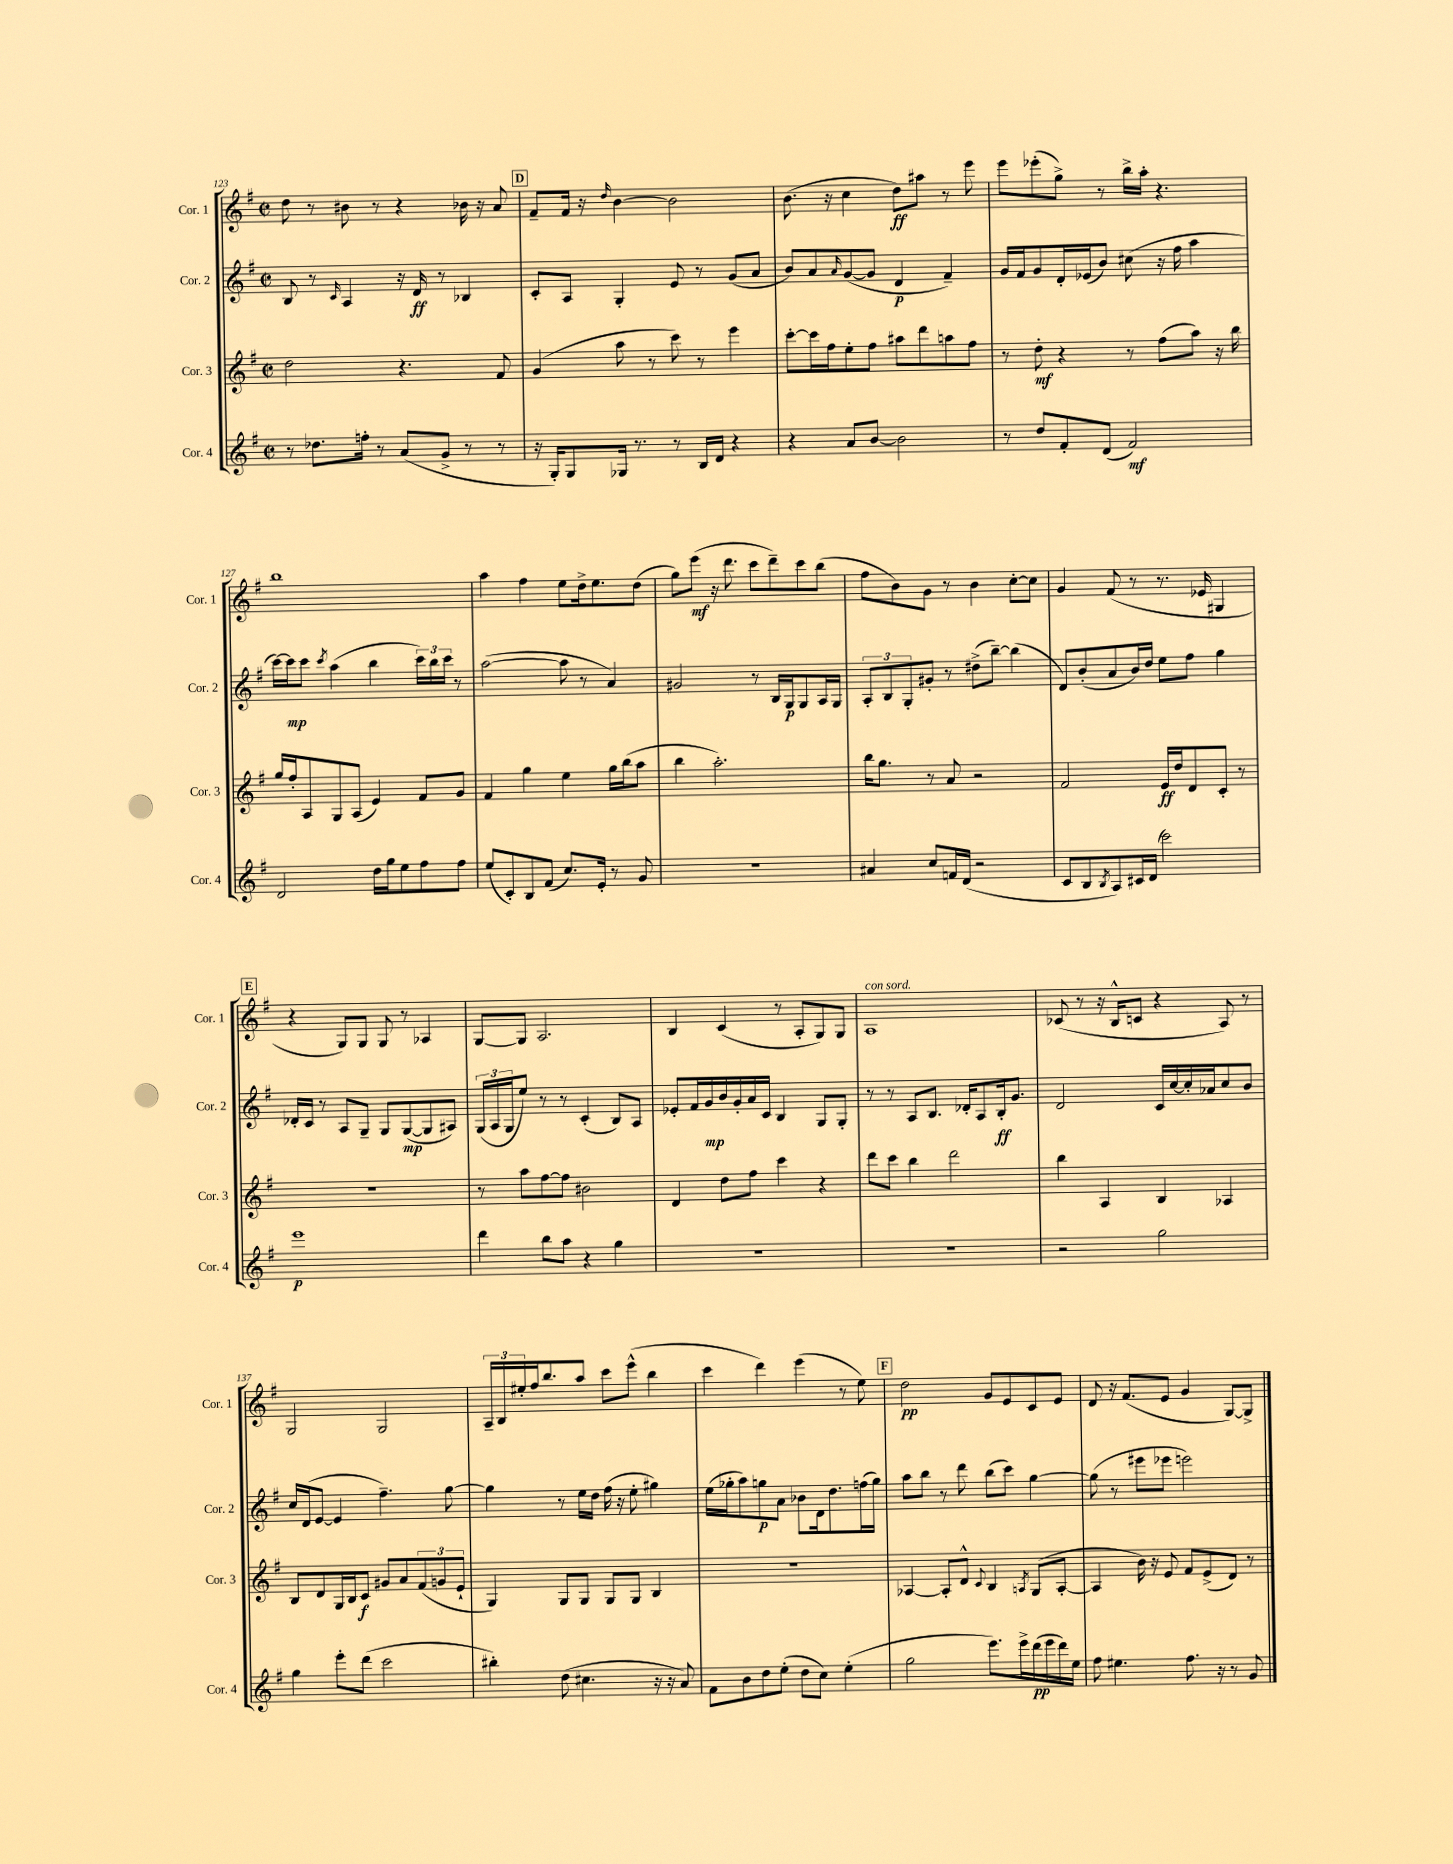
<<
\new StaffGroup <<
\new Staff = "s0" \with { instrumentName = "Cor. 1" shortInstrumentName = "Cor. 1" } {
    \clef treble \key g \major \defaultTimeSignature \time 2/2
    d''8 r8 bis'8 r8 r4 bes'16 r16 a'8 |
    \mark \markup { \box "D" } fis'8-- fis'16 r16 \grace { d''16 } b'4~ b'2 |
    b'8.( r16 c''4 d''8\ff) ais''8 r8 e'''8 |
    e'''8 ees'''8-.( g''8->) r8 b''16-> a''16-. r4. |
    b''1 |
    a''4 fis''4 e''8 d''16-> e''8. d''8( |
    g''8) e'''8\mf( r16 d'''8. c'''8 d'''8--) c'''8 b''8( |
    fis''8 b'8) g'8 r8 b'4 c''8~-. c''8 |
    g'4 fis'8( r8 r8. ees'16 gis4 |
    \mark \markup { \box "E" } r4 g8) g8 g8 r8 aes4 |
    g8~ g8 a2. |
    b4 c'4( r8 a8-. g8) g8 |
    a1^\markup { \italic "con sord." } |
    ces'8( r8 r16 b16-^ c'8 r4 a8) r8 |
    g2 g2 |
    \tuplet 3/2 { a16-- b16 eis''16-. } fis''16 b''8. a''8 c'''8 e'''8-^( b''4 |
    c'''4 d'''4) e'''4( r8 e''8) |
    \mark \markup { \box "F" } d''2\pp g'8 e'8 c'8 e'8 |
    d'8 r16 fis'8.( e'8 g'4 g8~) g8-> \bar "|." |
}
\new Staff = "s1" \with { instrumentName = "Cor. 2" shortInstrumentName = "Cor. 2" } {
    \clef treble \key g \major \defaultTimeSignature \time 2/2
    b8 r8 \grace { c'16 } a4 r16 d'16\ff r8 bes4 |
    \mark \markup { \box "D" } c'8-. a8 g4-. e'8 r8 g'8( a'8 |
    b'8) a'8 \grace { a'16 } g'8~( g'8 d'4\p fis'4--) |
    g'16 fis'16 g'8 d'16-. ees'16( b'8) cis''8( r16 fis''16 a''4 |
    c'''16~) c'''16\mp c'''8 \acciaccatura { c'''8 } a''4( b''4 \tuplet 3/2 { c'''16) b''16 c'''16 } r8 |
    a''2~( a''8 r8 a'4) |
    gis'2 r8 b16 g16\p g8 a16 g16 |
    \tuplet 3/2 { a8-. b8 g8-. } gis'8-. r8 dis''8->( b''8~--) b''4( |
    d'8) b'8-.( a'8 b'16) d''16 e''8 fis''8 g''4 |
    \mark \markup { \box "E" } des'16-. c'16 r8 a8 g8-- g8 g8~\mp( g8 ais8) |
    \tuplet 3/2 { g16( a16 g16 } e''8) r8 r8 c'4-.( b8) a8 |
    ees'8-. fis'16 g'16\mp b'16 g'16-. a'16 c'16 b4 g8 g8-. |
    r8 r8 a8 b8. des'16-. a8 b16-.\ff g'8. |
    d'2 c'16 c''16~ c''16-. aes'16 c''8 b'8 |
    c''16 d'16( e'8~ e'4 fis''4.--) g''8~ |
    g''4 r8 e''16 d''16 fis''16( r16 e''8-. gis''4) |
    e''16( ges''16-. a''8) g''8\p a'8 bes'8 d'16 d''8. f''16( g''16) |
    \mark \markup { \box "F" } a''8 b''8 r8 d'''8 b''8( c'''8) g''4~ |
    g''8( r8 eis'''8 ees'''8 e'''2) \bar "|." |
}
\new Staff = "s2" \with { instrumentName = "Cor. 3" shortInstrumentName = "Cor. 3" } {
    \clef treble \key g \major \defaultTimeSignature \time 2/2
    d''2 r4. fis'8 |
    \mark \markup { \box "D" } g'4( a''8 r8 c'''8) r8 e'''4 |
    c'''8~-. c'''16 fis''16 e''8-. fis''8 ais''8 d'''8 a''8 fis''8 |
    r8 d''8-.\mf r4 r8 fis''8( a''8) r16 b''16 |
    g''16 fis''16-. a8 g8 a8( e'4) fis'8 g'8 |
    fis'4 g''4 e''4 g''16 b''16( a''8 |
    b''4 a''2.-.) |
    b''16 g''8. r8 a'8 r2 |
    fis'2 e'16\ff d''16 d'8 c'8-. r8 |
    \mark \markup { \box "E" } R1 |
    r8 a''8 fis''8~ fis''8 bis'2 |
    d'4 d''8 fis''8 c'''4 r4 |
    d'''8 c'''8 b''4 d'''2 |
    b''4 a4 b4 aes4 |
    b8 d'8 g16 b16 c'8\f gis'8 a'8 \tuplet 3/2 { fis'8( g'8 e'8-! } |
    g4) g8 g8 g8 g8 b4 |
    r1 |
    \mark \markup { \box "F" } aes4~ aes8-. d'8-^ \appoggiatura { c'8 } b4 \acciaccatura { a8 } g8( a8~-. |
    a4 b'16) r16 e'8 fis'8 e'8->( d'8) r8 \bar "|." |
}
\new Staff = "s3" \with { instrumentName = "Cor. 4" shortInstrumentName = "Cor. 4" } {
    \clef treble \key g \major \defaultTimeSignature \time 2/2
    r8 des''8. f''16-. r8 a'8( g'8-> r8 r8 |
    \mark \markup { \box "D" } r16 g16-.) g8 ges16 r8. r8 b16 d'16 r4 |
    r4 a'8 b'8~ b'2 |
    r8 d''8 fis'8-. d'8( fis'2\mf) |
    d'2 d''16 g''16 e''8 fis''8 fis''8 |
    e''8( c'8-.) b8 fis'8( c''8.) e'16-. r8 g'8 |
    R1 |
    ais'4 c''8 f'16 d'16( r2 |
    c'8 b8 \acciaccatura { b8 } a8) cis'16 d'16( c'''2) |
    \mark \markup { \box "E" } e'''1\p |
    d'''4 b''8 a''8 r4 g''4 |
    R1 |
    R1 |
    r2 g''2 |
    g''4 e'''8-. d'''8( c'''2 |
    bis''4-.) d''8( cis''4. r16 r16 a'8) |
    fis'8 b'8 d''8 e''8-.( d''8 c''8) e''4-.( |
    \mark \markup { \box "F" } g''2 e'''8.) e'''16-> d'''16\pp( e'''16 d'''16) e''16 |
    fis''8 eis''4. fis''8. r16 r8 g'8 \bar "|." |
}
>>
>>
\layout { \context { \Score currentBarNumber = #123 } }
